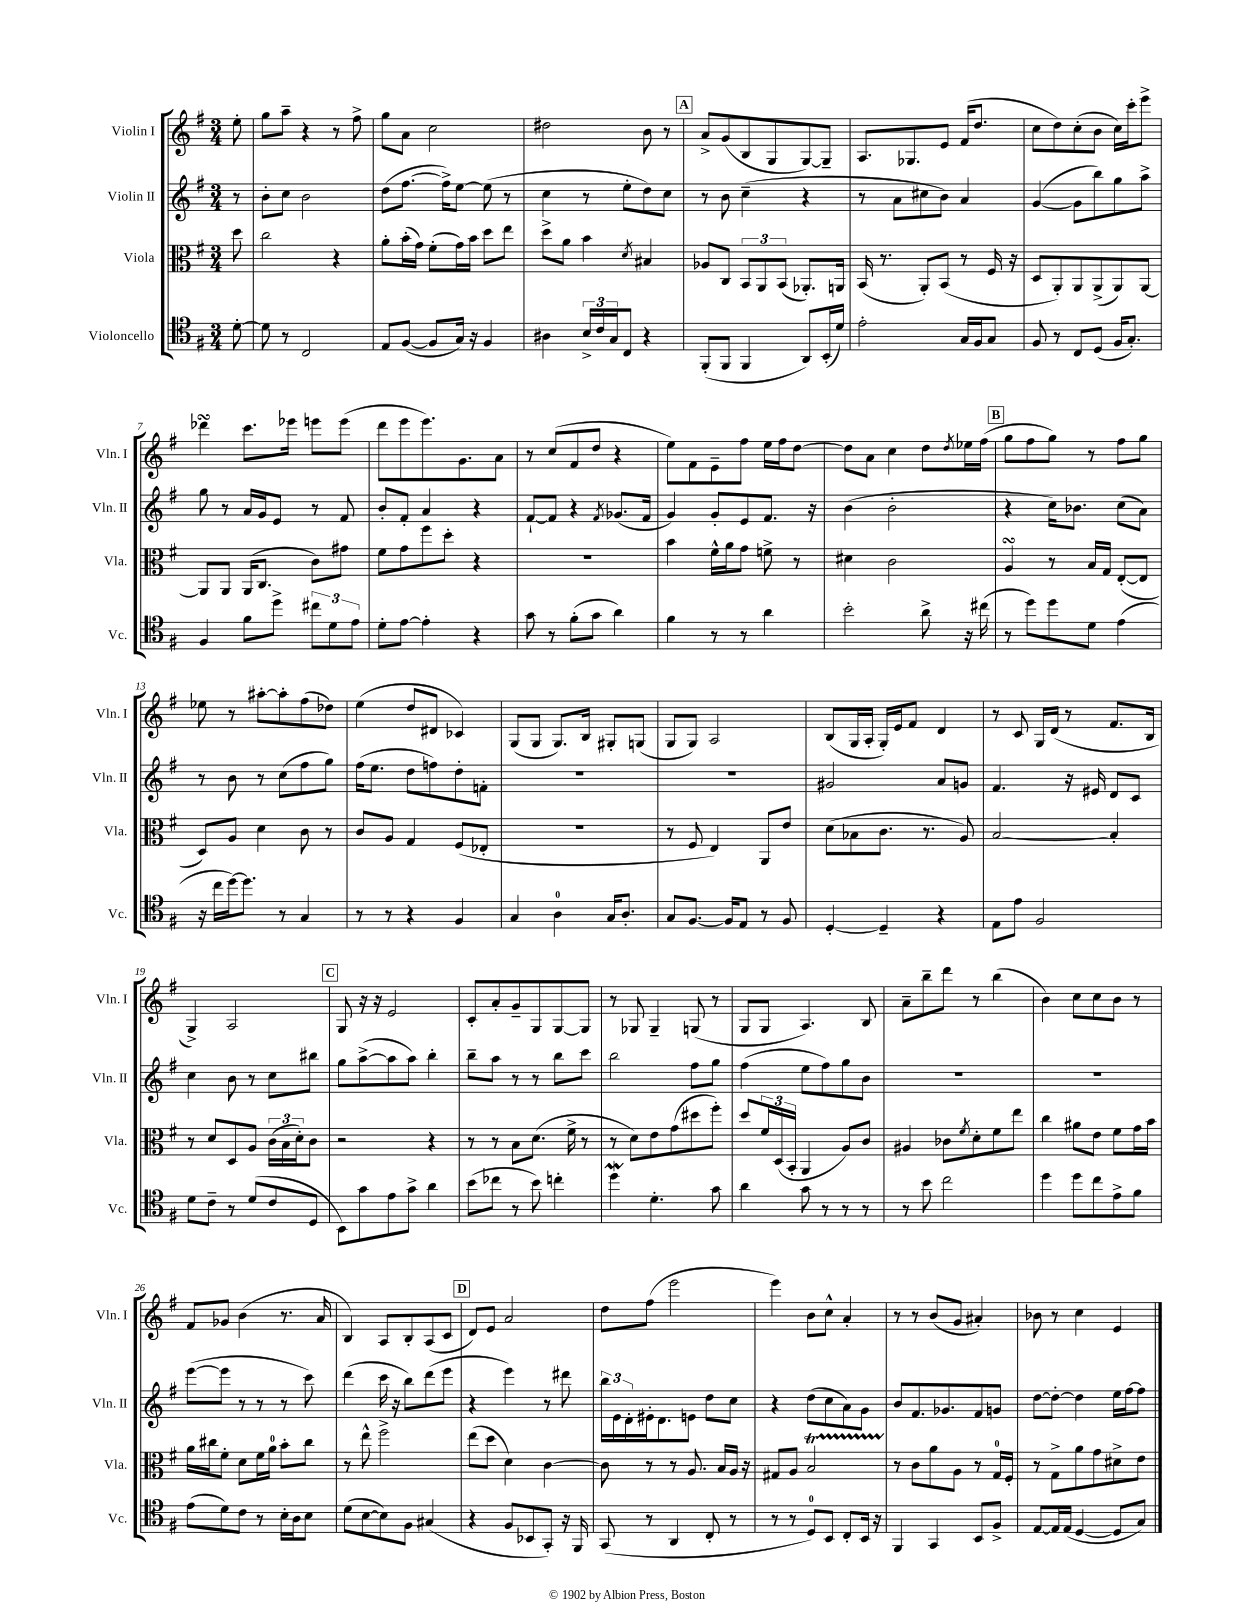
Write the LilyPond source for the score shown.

<<
\new StaffGroup <<
\new Staff = "s0" \with { instrumentName = "Violin I" shortInstrumentName = "Vln. I" } {
    \clef treble \key g \major \numericTimeSignature \time 3/4 \partial 8
    e''8-. |
    g''8 a''8-- r4 r8 fis''8-> |
    g''8 a'8 c''2 |
    dis''2 b'8 r8 |
    \mark \markup { \box "A" } a'8-> g'8( b8 g8 g8~) g8-- |
    a8. ges8. e'8 fis'16( d''8. |
    c''8 d''8) c''8-.( b'8 c''16) c'''16-. e'''8-> |
    des'''4\turn c'''8. ees'''16 e'''8 e'''8( |
    d'''8 e'''8 e'''8.) g'8. a'8 |
    r8 c''8( fis'8 d''8 r4 |
    e''8) fis'8 e'8-- fis''8 e''16 fis''16 d''8~ |
    d''8 a'8 c''4 d''8 \acciaccatura { d''8 } ees''16 fis''16( |
    \mark \markup { \box "B" } g''8 fis''8 g''8) r8 fis''8 g''8 |
    ees''8 r8 ais''8~-. ais''8-. fis''8( des''8) |
    e''4( d''8 dis'8 ces'4) |
    g8( g8 g8.) b16 gis8-. g8( |
    g8 g8) a2 |
    b8( g16 a16-. g16-.) e'16 fis'8 d'4 |
    r8 c'8 g16 d'16( r8 fis'8. b16 |
    g4->) a2 |
    \mark \markup { \box "C" } g8 r16 r16 e'2 |
    c'8-. a'8-. g'8-- g8 g8~ g8 |
    r8 ges8 ges4-- g8( r8 |
    g8 g8 a4.) b8 |
    a'8-- b''8-- d'''8 r8 b''4( |
    b'4) c''8 c''8 b'8 r8 |
    fis'8 ges'8 b'4( r8. a'16 |
    b4) a8 b8-. a8( c'8 |
    \mark \markup { \box "D" } d'8) e'8 a'2 |
    d''8 fis''8( e'''2 |
    e'''4) b'8 c''8-^ a'4-. |
    r8 r8 b'8( g'8 ais'4-.) |
    bes'8 r8 c''4 e'4 \bar "|." |
}
\new Staff = "s1" \with { instrumentName = "Violin II" shortInstrumentName = "Vln. II" } {
    \clef treble \key g \major \numericTimeSignature \time 3/4 \partial 8
    r8 |
    b'8-. c''8 b'2 |
    d''8( fis''8.~ fis''16->) e''8~ e''8( r8 |
    c''4 r8 e''8-. d''8) c''8 |
    \mark \markup { \box "A" } r8 b'8 c''4--( r4 |
    r8 a'8 cis''8 b'8) a'4 |
    g'4~( g'8 b''8) g''8 a''8-> |
    g''8 r8 a'16 g'16 e'8 r8 fis'8 |
    b'8-. fis'8-. a'4 r4 |
    fis'8~-! fis'8 r4 \acciaccatura { fis'8 } ges'8.( fis'16 |
    g'4) g'8-. e'8 fis'8. r16 |
    b'4( b'2-. |
    \mark \markup { \box "B" } r4 c''16) bes'8. c''8( a'8) |
    r8 b'8 r8 c''8( fis''8 g''8) |
    fis''16( e''8. d''8 f''8) d''8-. f'8-. |
    R2. |
    R2. |
    gis'2 a'8 g'8 |
    fis'4. r16 eis'16 d'8 c'8 |
    c''4 b'8 r8 c''8 bis''8 |
    \mark \markup { \box "C" } g''8 a''8~->( a''8 a''8) b''4-. |
    b''8-- a''8 r8 r8 b''8 c'''8 |
    b''2 fis''8 g''8 |
    fis''4( e''8 fis''8) g''8 b'8 |
    R2. |
    R2. |
    e'''8~( e'''8 r8 r8 r8 c'''8) |
    d'''4( c'''16 r16 b''8) d'''8( e'''8 |
    \mark \markup { \box "D" } r4 e'''4) r8 dis'''8 |
    \tuplet 3/2 { b''16 e'16 d'16-. } eis'16-. d'8. e'8 d''8 c''8 |
    r4 d''8( c''8 a'8) g'8 |
    b'8 fis'8. ges'8. fis'8 g'8 |
    d''8~ d''8~-. d''4 e''16 fis''16~ fis''8 \bar "|." |
}
\new Staff = "s2" \with { instrumentName = "Viola" shortInstrumentName = "Vla." } {
    \clef alto \key g \major \numericTimeSignature \time 3/4 \partial 8
    d''8 |
    c''2 r4 |
    a'8-. b'16-.( g'16) fis'8-.( g'16) b'16 d''8 e''8 |
    d''8-> a'8 b'4 \acciaccatura { d'8 } bis4 |
    \mark \markup { \box "A" } aes8 c8 \tuplet 3/2 { b,8 a,8 b,8( } aes,8.-.) a,16 |
    b,16( r8. a,8-.) b,8( r8 fis16 r16 |
    d8 a,8-.) a,8 a,8->( a,8) a,8~ |
    a,8 a,8 a,16( c8. c'8) gis'8 |
    fis'8 g'8 fis''8 d''8-. r4 |
    R2. |
    b'4 fis'16-^ a'16 g'8 f'8-> r8 |
    dis'4 c'2 |
    \mark \markup { \box "B" } a4\turn r8 b16 g16 e8~-.( e8 |
    d8) a8 d'4 c'8 r8 |
    c'8 a8 g4 fis8( ees8-. |
    R2. |
    r8 fis8 e4) a,8 e'8 |
    d'8( bes8 c'8. r8. a8) |
    b2~ b4-. |
    r8 d'8 d8 a8 \tuplet 3/2 { c'16( b16 d'16-.) } c'8 |
    \mark \markup { \box "C" } r2 r4 |
    r8 r8 b8 d'8.( fis'16-> r8 |
    r8 d'8) e'8 g'8( dis''8 fis''8-.) |
    d''8 \tuplet 3/2 { fis'16 d16( b,16-. } a,4 a8) c'8 |
    ais4 ces'8 \acciaccatura { fis'8 } d'8-. fis'8 e''8 |
    c''4 ais'8 e'8 fis'8 g'16 b'16 |
    a'16 cis''16 fis'8-. d'8 fis'16 a'16-0 b'8-. cis''8 |
    r8 e''8-^ fis''2-> |
    \mark \markup { \box "D" } e''8( d''8 d'4) c'4~ |
    c'8 r8 r8 a8. b16 a16 r16 |
    gis8 a8 b2\startTrillSpan |
    r8\stopTrillSpan c'8 a'8 a8 r8 g16-0 fis16-. |
    r8 g8-> a'8 g'8 dis'8-> e'8 \bar "|." |
}
\new Staff = "s3" \with { instrumentName = "Violoncello" shortInstrumentName = "Vc." } {
    \clef tenor \key g \major \numericTimeSignature \time 3/4 \partial 8
    d'8~-. |
    d'8 r8 c2 |
    e8 fis8~( fis8 g16) r16 fis4 |
    ais4 \tuplet 3/2 { b16-> c'16 g16 } c8 r4 |
    \mark \markup { \box "A" } fis,8-.( fis,8 fis,4 a,8) b,16-.( d'16) |
    e'2-. g16 fis16 g8 |
    fis8 r8 c8 d8( fis16 g8.-.) |
    fis4 fis'8 d''8-> \tuplet 3/2 { cis''8 d'8 e'8 } |
    d'8-. e'8~ e'4-. r4 |
    g'8 r8 fis'8-.( g'8 a'4) |
    fis'4 r8 r8 a'4 |
    b'2-. a'8-> r16 cis''16( |
    \mark \markup { \box "B" } r8 d''8) d''8 d'8 e'4( |
    r16 c''16 d''16~) d''8. r8 g4 |
    r8 r8 r4 fis4 |
    g4 a4-0 g16 a8.-. |
    g8 fis8.~ fis16 e8 r8 fis8 |
    d4~-. d4-- r4 |
    e8 e'8 fis2 |
    d'8 c'8-- r8 d'8( c'8 d8 |
    \mark \markup { \box "C" } b,8) g'8 e'8 g'8-> a'4 |
    b'8( ces''8 r8 b'8) c''4-. |
    d''4\mordent d'4.-. g'8 |
    a'4 g'8 r8 r8 r8 |
    r8 b'8 c''2 |
    d''4 d''8 c''8 e'8-> fis'8 |
    e'8( d'8) c'8 r8 b16-. a16 b8 |
    d'8( b8~ b8) fis8 gis4( |
    \mark \markup { \box "D" } r4 fis8 bes,8 g,8-.) r16 fis,16 |
    g,8( r8 a,4 c8-. r8 |
    r8 r8 d8-0) b,8 c8-. b,16 r16 |
    fis,4 g,4 b,8 fis8-> |
    e8~ e16 e16( d4~ d8 g8) \bar "|." |
}
>>
>>
